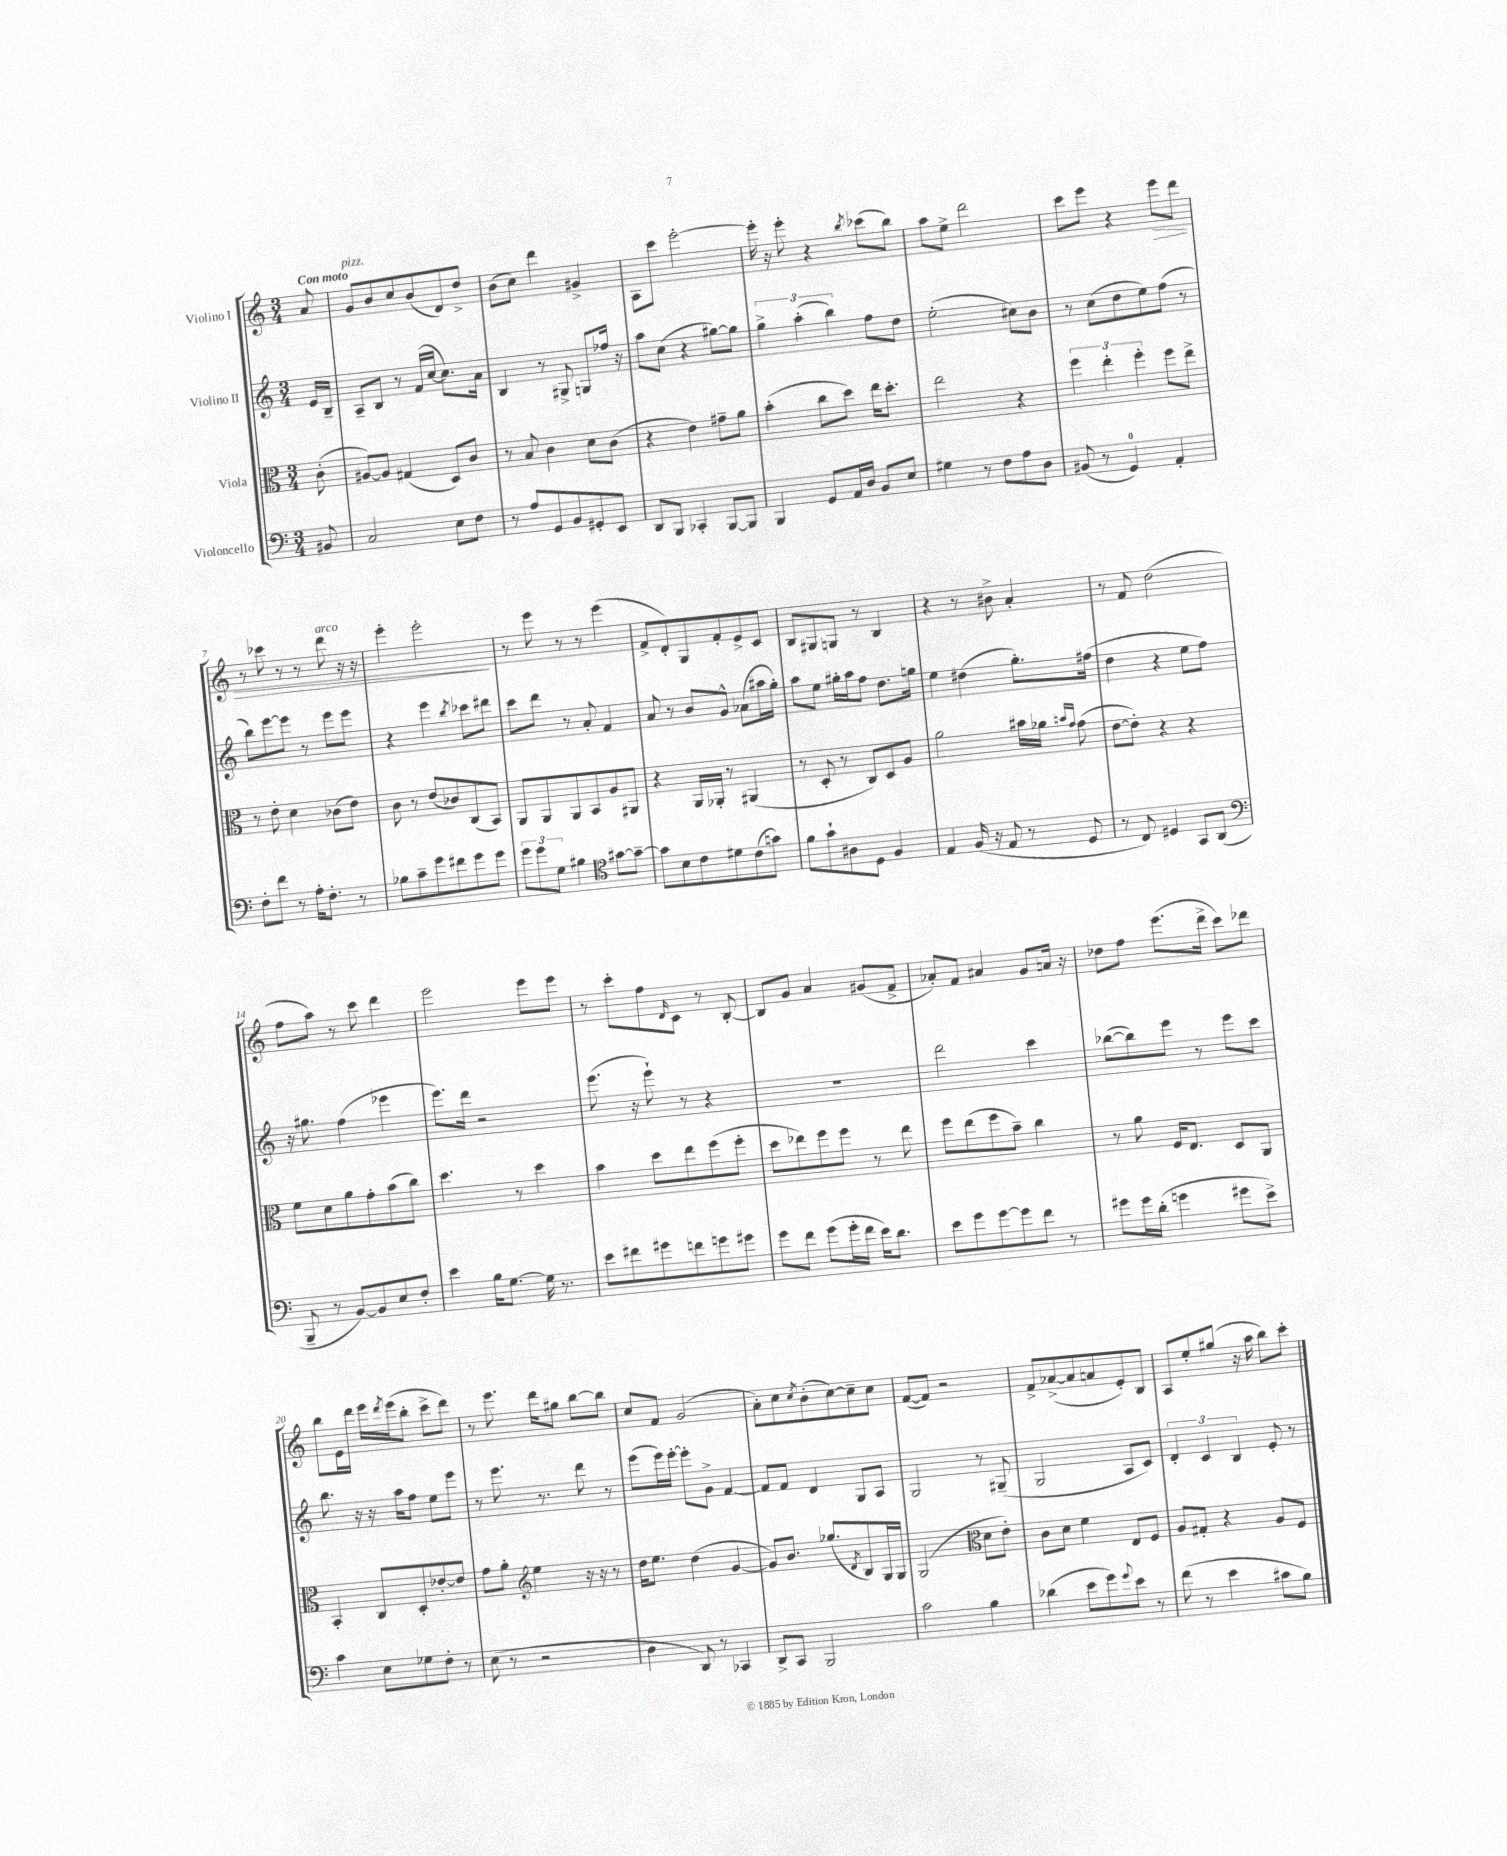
<<
\new StaffGroup <<
\new Staff = "s0" \with { instrumentName = "Violino I" } {
    \clef treble \key c \major \numericTimeSignature \time 3/4 \partial 8 \tempo "Con moto"
    a'8 |
    g'8^\markup { \italic "pizz." } b'8 c''8 b'8( d'8) d''8-> |
    b'8( c''8) d'''4 gis'4-> |
    a8 c'''8 e'''2~-. |
    e'''16-. r16 e'''8-. r4 \acciaccatura { b''8 } ces'''8( b''8) |
    a''8 e''8-> d'''2 |
    c'''8 e'''8 r4 e'''8\> d'''8 |
    r8 ces'''8 r8 r8 d'''8^\markup { \italic "arco" } r16 r16 |
    e'''4-. e'''2-.\! |
    r8 e'''8 r8 r8 e'''4( |
    f'8-> d'8-.) g8 f'8-. e'8-> c'8 |
    b8 gis8 g8 r8 b4 |
    r4 r8 bis'8-> a'4-. |
    r8 f'8 d''2( |
    f''8 a''8) r8 c'''8 d'''4 |
    e'''2 e'''8 e'''8 |
    r8 c'''8-. f''8 \grace { d'16 } c'8 r8 b8~-. |
    b8 g'8 a'4 gis'8( f'8-> |
    aes'8-.) f'8 ais'4 g'8 a'16 r16 |
    des''8 f''8 e'''8.( d'''16-> c'''8) des'''8 |
    b''8 e'16 d'''16 e'''16 \acciaccatura { d'''8 } e'''16( b''8-. c'''8-> d'''8) |
    r8 e'''8. d'''16 gis''8 b''8~ b''8 |
    c''8 f'8 g'2( |
    a'8-.) c''8 \acciaccatura { c''8 } b'8-.( c''8~) c''8-- c''8 |
    f'8~( f'8) r2 |
    f'8-> aes'8~->( aes'8 a'8 e'8-.) b8 |
    a8 e''8-. gis''8( r16 a''16 b''8) c'''8-. \bar "|." |
}
\new Staff = "s1" \with { instrumentName = "Violino II" } {
    \clef treble \key c \major \numericTimeSignature \time 3/4 \partial 8
    e'16 b16-- |
    a8-- b8 r8 f'16( c''16~ c''8.) a'16 |
    b4 r8 gis8-> g8 fes''16 r16 |
    a''8 c''8( r4 gis''8~) gis''8 |
    \tuplet 3/2 { g''4-> a''4-.( b''4) } f''8 d''8 |
    e''2-.( cis''8) b'8 |
    r8 c''8( d''8 e''8) f''8( r8 |
    b''8) e'''8~ e'''8 r8 e'''8 e'''8 |
    r4 e'''4 \acciaccatura { b''8 } ces'''8 dis'''8 |
    c'''8 d'''8 r8 a'8-. f'4 |
    a'8 r8 b'8 g'8-^ aes'8( ais''16 g''16-.) |
    a''8 e''8 gis''16-. a''16 f''8 d''8. g''16 |
    e''4 dis''4( g''8.-.) fis''16( |
    d''4 r4 e''8 f''8) |
    r16 gis''8. f''4( ees'''4 |
    e'''8.) d'''16 r2 |
    e'''8.( r16 e'''8-!) r8 r4 |
    R2. |
    d'''2 c'''4 |
    bes''8~( bes''8) e'''8 r8 e'''8 c'''8 |
    b''8. r16 r16 a''16 f''8 e''8 e'''8 |
    r8 e'''8. r8. d'''8 r8 |
    e'''8( e'''16) e'''16~-. e'''8-. g'8-> f'4~ |
    f'8 f'8 d'4 g8 a8 |
    g2 r8 gis8--( |
    g2 a8 c'8) |
    \tuplet 3/2 { d'4-. c'4 b4 } e'8-. r8 \bar "|." |
}
\new Staff = "s2" \with { instrumentName = "Viola" } {
    \clef alto \key c \major \numericTimeSignature \time 3/4 \partial 8
    c'8-.( |
    ais8~) ais8 gis4( d8) c'8 |
    r8 b8 c'4 d'8 c'8( |
    r4 e'4) gis'8-- a'8 |
    b'4-.( c''8 d''8) e''16 d''8.-. |
    e''2 r4 |
    \tuplet 3/2 { f''4 e''4-. f''4-. } f''8 e''8-> |
    r8 e'8-. d'4 ces'8( e'8) |
    c'8 r8 e'8( ces'8) c8( b,8) |
    a,8 a,8 a,8 b,8 a8 ais,8 |
    r4 a,16 aes,16-. r8 ais,4( |
    r8 d8-. r8 c8) d8 a8 |
    a'2 bis'16 aes'16 \grace { b'16 g'16 } g'8( |
    e'8~ e'8-.) r4 r4 |
    f'8 d'8 a'8 g'8-. b'8( c''8) |
    d''4. r8 d''4 |
    b'4 d''8 e''8 f''8( f''8-. |
    d''8 ees''8) f''8 f''8 r8 ees''8 |
    f''8 e''8( f''8 b'8--) c''4 |
    r8 a'8 f16 e8. d8 a,8 |
    b,4-. c8 d8-. ees'8~-. ees'8 |
    g'8 a'8-. \clef treble e''4 r16 r16 r8 |
    d''16 e''8. d''4( g'4~ |
    g'8) b'8. ges''8.( \acciaccatura { d'8 } b8) g16 g16 |
    g2( \clef alto d'8 e'8-.) |
    c'8 d'8 f'4 e8 f8 |
    a8 gis8-. r4 a8 f8 \bar "|." |
}
\new Staff = "s3" \with { instrumentName = "Violoncello" } {
    \clef bass \key c \major \numericTimeSignature \time 3/4 \partial 8
    bis,8 |
    c2 e8 f8 |
    r8 a8 g,8 b,8 gis,8-. e,8 |
    d,8 b,,8 ces,4-. b,,8~ b,,8 |
    b,,4 g,8 a,16 d16 b,8 e8 |
    gis4 r8 f8 a8 d8 |
    bis,8( r8 g,4-0) a,4-. |
    f8-. f'8 r8 a16-. f8.-. r8 |
    bes8 c'8-- g'8 fis'8 g'8 g'8 |
    \tuplet 3/2 { g'8 g'8 g8 } bis4 \clef tenor gis'8~ gis'8~-- |
    gis'8 b8 c'8 dis'8 c'8( g'8) |
    f'8 g'8-! ais8 d8 f4 |
    e4 f16( r16 e8 r8 d8 |
    r8 c8) dis4 g,8 a,8( |
    \clef bass b,,8-- r8 b,8~) b,8 e8 f8-. |
    e'4 b16 g8.~ g16 r8. |
    e'8 fis'8 gis'8 f'8 g'8 gis'8 |
    g'8 f'8 g'8( g'16-. f'16 e'16) d'8. |
    e'8 g'8 g'8~ g'8 f'8 r8 |
    gis'8 gis'16 d'16-.( g'4 gis'8 e'8->) |
    c'4 e8 ges8 f8-. r8 |
    e8( r8 r2 |
    d4 d,8) r8 ces,4 |
    d,8-> c,8 b,,2 |
    c'2 b4 |
    des'4( e'8 g'8) \appoggiatura { g'8 } e'8 r8 |
    f'8( r8 e'4 cis'8 b8) \bar "|." |
}
>>
>>
